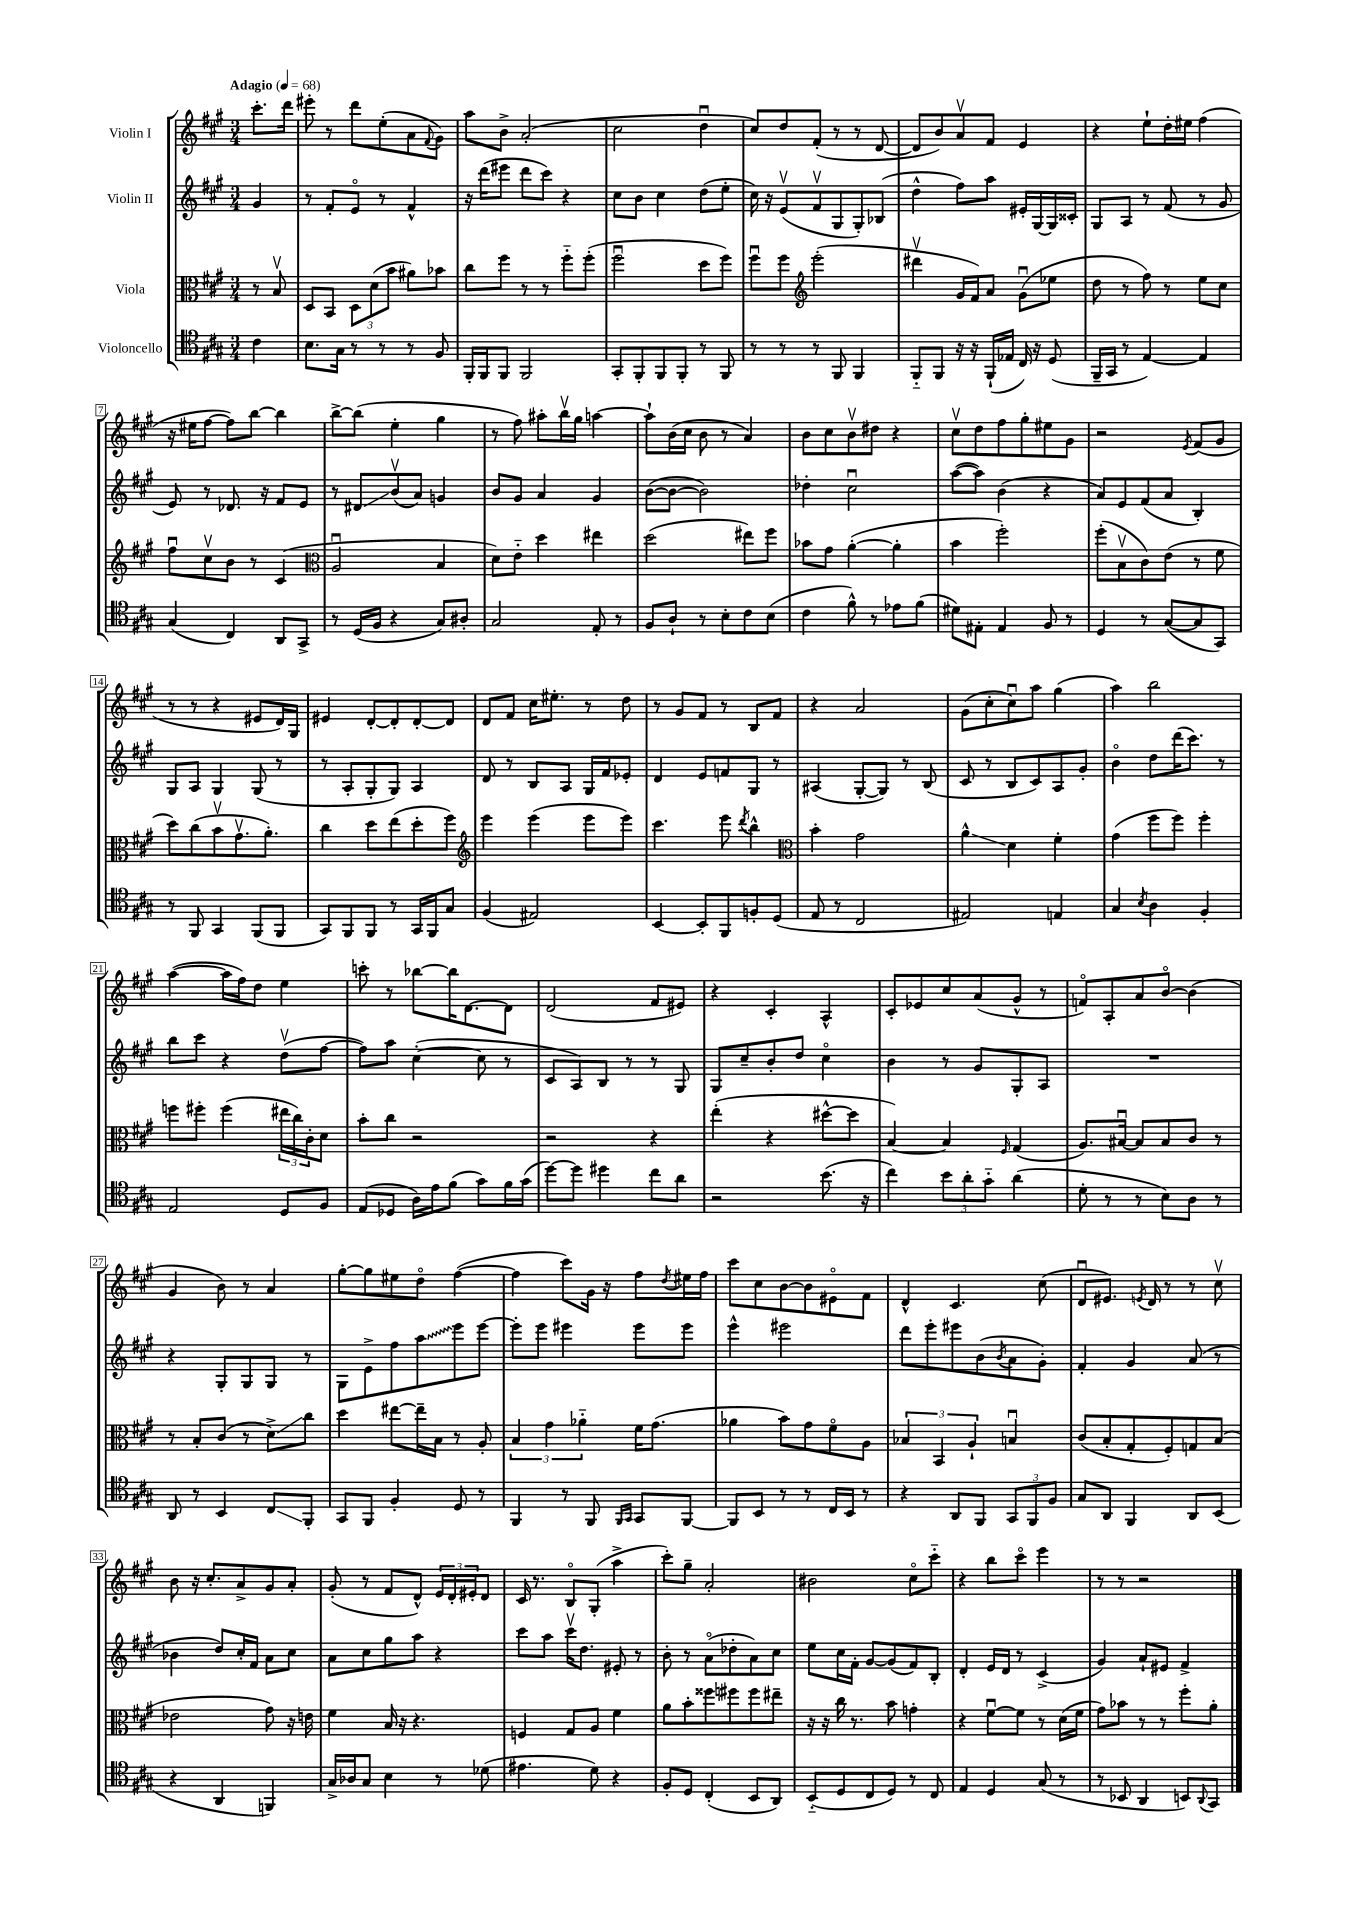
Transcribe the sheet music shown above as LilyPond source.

<<
\new StaffGroup <<
\new Staff = "s0" \with { instrumentName = "Violin I" } {
    \clef treble \key a \major \numericTimeSignature \time 3/4 \partial 4 \tempo "Adagio" 4 = 68
    cis'''8.-. d'''16 |
    eis'''8-. r8 d'''8 e''8-.( a'8 \appoggiatura { fis'8 } gis'8) |
    a''8 b'8-> a'2-.( |
    cis''2 d''4\downbow |
    cis''8) d''8 fis'8-.( r8 r8 d'8~ |
    d'8 b'8) a'8\upbow fis'8 e'4 |
    r4 e''8-! d''16-. eis''16 fis''4( |
    r16 eis''16 fis''8~ fis''8) b''8~ b''4 |
    b''8~-> b''8( e''4-. gis''4 |
    r8 fis''8) ais''8-. b''16\upbow gis''16 a''4~ |
    a''8-! b'16( cis''16 b'8 r8 a'4) |
    b'8 cis''8 b'8\upbow dis''8 r4 |
    cis''8\upbow d''8 fis''8 gis''8-. eis''8 gis'8 |
    r2 \acciaccatura { e'8 } fis'8( gis'8 |
    r8 r8 r4 eis'8 d'16) gis16 |
    eis'4 d'8~-. d'8-. d'8~-. d'8 |
    d'8 fis'8 cis''16 eis''8.-. r8 d''8 |
    r8 gis'8 fis'8 r8 b8 fis'8 |
    r4 a'2 |
    gis'8( cis''8-. cis''8\downbow) a''8 gis''4( |
    a''4) b''2 |
    a''4~( a''16 fis''16) d''8 e''4 |
    c'''8-. r8 bes''8~ bes''16 d'8.~ d'8 |
    d'2( fis'8 eis'8) |
    r4 cis'4-. a4-^ |
    cis'8-. ees'8 cis''8 a'8( gis'8-^ r8 |
    f'8\flageolet) a8-. a'8 b'8~\flageolet b'4( |
    gis'4 b'8) r8 a'4 |
    gis''8~-. gis''8 eis''8 d''8\flageolet fis''4~( |
    fis''4 cis'''8) gis'16 r16 fis''8 \acciaccatura { d''8 } eis''16 fis''16 |
    cis'''8 cis''8 b'8~ b'8 eis'8\flageolet fis'8 |
    d'4-^ cis'4. cis''8( |
    d'8\downbow eis'8.) \acciaccatura { e'8 } d'16 r8 r8 cis''8\upbow |
    b'8 r16 cis''8.-. a'8-> gis'8 a'8-. |
    gis'8-.( r8 fis'8 d'8-^) \tuplet 3/2 { e'16 d'16-. eis'16-. } d'8 |
    cis'16 r8. b8\flageolet gis8-.( a''4-> |
    cis'''8-.) gis''8-- a'2-. |
    bis'2 cis''8\flageolet cis'''8-_ |
    r4 b''8 cis'''8\flageolet e'''4 |
    r8 r8 r2 \bar "|." |
}
\new Staff = "s1" \with { instrumentName = "Violin II" } {
    \clef treble \key a \major \numericTimeSignature \time 3/4 \partial 4
    gis'4 |
    r8 fis'8-. e'8\flageolet r8 fis'4-^ |
    r16 d'''16( eis'''8 d'''8 cis'''8) r4 |
    cis''8 b'8 cis''4 d''8( e''8-. |
    cis''16) r16 e'8\upbow( fis'8\upbow gis8 gis8-.) bes8( |
    d''4-^ fis''8) a''8 eis'16-. gis16~ gis16 cisis'16-. |
    gis8 a8 r8 fis'8( r8 gis'8 |
    e'8) r8 des'8. r16 fis'8 e'8 |
    r8 dis'8\glissando b'8\upbow( a'8) g'4 |
    b'8 gis'8 a'4 gis'4 |
    b'8~( b'8~ b'2) |
    des''4-. cis''2\downbow |
    a''8~( a''8) b'4( r4 |
    a'8) e'8 fis'8( a'8 b4-.) |
    gis8 a8 gis4 gis8( r8 |
    r8 a8-. gis8-. gis8) a4 |
    d'8 r8 b8 a8 gis16 fis'16 ees'8-. |
    d'4 e'8 f'8 gis8 r8 |
    ais4( gis8~-. gis8) r8 b8( |
    cis'8 r8 b8 cis'8) a8 gis'8-. |
    b'4\flageolet d''8 d'''16( cis'''8.) r8 |
    b''8 cis'''8 r4 d''8\upbow( fis''8~ |
    fis''8) a''8 cis''4~-.( cis''8 r8 |
    cis'8 a8) b8 r8 r8 gis8 |
    gis8 cis''8-- b'8-. d''8 cis''4\flageolet |
    b'4 r8 gis'8 gis8-. a8 |
    R2. |
    r4 gis8-. gis8 gis8 r8 |
    gis8 e'8-> fis''8 \once \override Glissando.style = #'zigzag a''8\glissando e'''8 e'''8~ |
    e'''8-. e'''8 eis'''4 eis'''8 eis'''8 |
    e'''4-^ eis'''2 |
    d'''8 e'''8-. eis'''8 b'8( \acciaccatura { b'8 } a'8 gis'8-.) |
    fis'4-. gis'4 a'8( r8 |
    bes'4 d''8) cis''16-. fis'16 a'8 cis''8 |
    a'8 cis''8 gis''8 a''8 r4 |
    cis'''8 a''8 cis'''16\upbow d''8. eis'8-. r8 |
    b'8-. r8 a'8\flageolet( des''8-. a'8) cis''8 |
    e''8 cis''16 fis'16-. gis'8~ gis'8( fis'8) b8-. |
    d'4-. e'16 d'16 r8 cis'4->( |
    gis'4) a'8-! eis'8 fis'4-> \bar "|." |
}
\new Staff = "s2" \with { instrumentName = "Viola" } {
    \clef alto \key a \major \numericTimeSignature \time 3/4 \partial 4
    r8 b8\upbow |
    d8 b,8 \tuplet 3/2 { d8 d'8( b'8 } ais'8) bes'8 |
    cis''8 fis''8 r8 r8 fis''8-_ fis''8-.( |
    fis''2\downbow d''8 fis''8) |
    fis''8\downbow fis''8 \clef treble e'''2-.( |
    dis'''4\upbow gis'16 fis'16) a'8 gis'8\downbow( ees''8 |
    d''8 r8 fis''8) r8 e''8 cis''8 |
    fis''8\downbow cis''8\upbow b'8 r8 cis'4( |
    \clef alto a2\downbow b4 |
    d'8) e'8-_ d''4 eis''4 |
    d''2( eis''8) fis''8 |
    bes'8 gis'8 a'4~-.( a'4-. |
    b'4 fis''2-.) |
    fis''8-.( b8\upbow cis'8) e'8( r8 fis'8 |
    d''8) cis''8( b'8\upbow gis'8.\upbow a'8.-.) |
    cis''4 d''8 e''8( d''8-. fis''8) |
    \clef treble e'''4 e'''4( e'''8 e'''8) |
    cis'''4. e'''8 \acciaccatura { d'''8 } b''4-^ |
    \clef alto b'4-. gis'2 |
    a'4-^\glissando d'4 fis'4-. |
    gis'4( fis''8 fis''8) fis''4-. |
    f''8 fis''8-. fis''4( \tuplet 3/2 { eis''16 cis''16) cis'16-. } d'8 |
    b'8-. cis''8 r2 |
    r2 r4 |
    e''4-.( r4 dis''8~-^ dis''8 |
    b4~) b4 \grace { fis16 } gis4( |
    a8.) bis16~\downbow bis8 bis8 cis'8 r8 |
    r8 b8-. cis'8( r8 d'8->\glissando) cis''8 |
    d''4 eis''8~ eis''16-- b16 r8 a8-. |
    \tuplet 3/2 { b4 gis'4 aes'4-_ } fis'16 gis'8.( |
    aes'4 b'8) gis'8 fis'8\flageolet a8 |
    \tuplet 3/2 { bes4 b,4 a4-! } b4\downbow |
    cis'8( b8-. gis8-. fis8-.) g8 b8( |
    ees'2 gis'8) r16 e'16 |
    fis'4 b16 r16 r4. |
    f4 gis8 a8 fis'4 |
    a'8 b'8-. fisis''8 fis''8 fis''8 eis''8-- |
    r16 r16 cis''16 r8. b'8 g'4-. |
    r4 fis'8~\downbow fis'8 r8 d'16( fis'16 |
    gis'8) bes'8 r8 r8 fis''8-. a'8-. \bar "|." |
}
\new Staff = "s3" \with { instrumentName = "Violoncello" } {
    \clef tenor \key a \major \numericTimeSignature \time 3/4 \partial 4
    cis'4 |
    b8. gis16 r8 r8 r8 fis8 |
    fis,16-. fis,16 fis,8 fis,2 |
    gis,8-. fis,8-. fis,8 fis,8-. r8 fis,8 |
    r8 r8 r8 fis,8 fis,4 |
    fis,8-_ fis,8 r16 r16 fis,16-!( ees16 cis16) r16 d8( |
    fis,16-- gis,16 r8 e4~) e4 |
    gis4( cis4) a,8 gis,8-> |
    r8 d16( fis16 r4 gis8) ais8-. |
    gis2 e8-. r8 |
    fis8 a8-! r8 b8-. cis'8 b8( |
    cis'4 fis'8-^) r8 ees'8 fis'8( |
    dis'8) eis8-. eis4 fis8 r8 |
    d4 r8 gis8~( gis8 gis,8) |
    r8 fis,8 gis,4 fis,8( fis,8 |
    gis,8) fis,8 fis,8 r8 gis,16 fis,16 gis8 |
    fis4( eis2) |
    b,4~ b,8-. fis,8 f8-. d8( |
    e8 r8 cis2 |
    eis2) e4 |
    gis4 \acciaccatura { b8 } a4 fis4-. |
    e2 d8 fis8 |
    e8( des8 a16) e'16 fis'8( gis'8) fis'16 gis'16( |
    d''8~) d''8 dis''4 cis''8 a'8 |
    r2 b'8.( r16 |
    cis''4) \tuplet 3/2 { b'8 a'8-. gis'8-_ } a'4( |
    d'8-. r8 r8 b8) a8 r8 |
    a,8 r8 b,4 cis8\glissando fis,8-. |
    gis,8 fis,8 fis4-. d8 r8 |
    fis,4 r8 fis,8 \grace { fis,16 gis,16 } gis,8 fis,8~ |
    fis,8 b,8 r8 r8 cis16 b,16 r8 |
    r4 a,8 fis,8 \tuplet 3/2 { gis,8 fis,8 fis8 } |
    gis8 a,8 fis,4 a,8 b,8( |
    r4 a,4 f,4) |
    gis16-> aes16 gis8 b4 r8 des'8( |
    eis'4. d'8) r4 |
    fis8-. d8 cis4-.( b,8 a,8) |
    b,8-_( d8 cis8 d8) r8 cis8 |
    e4 d4 gis8( r8 |
    r8 bes,8 a,4 b,8) \appoggiatura { a,8 } gis,8 \bar "|." |
}
>>
>>
\layout { \context { \Score \override BarNumber.stencil = #(make-stencil-boxer 0.1 0.3 ly:text-interface::print) } }
